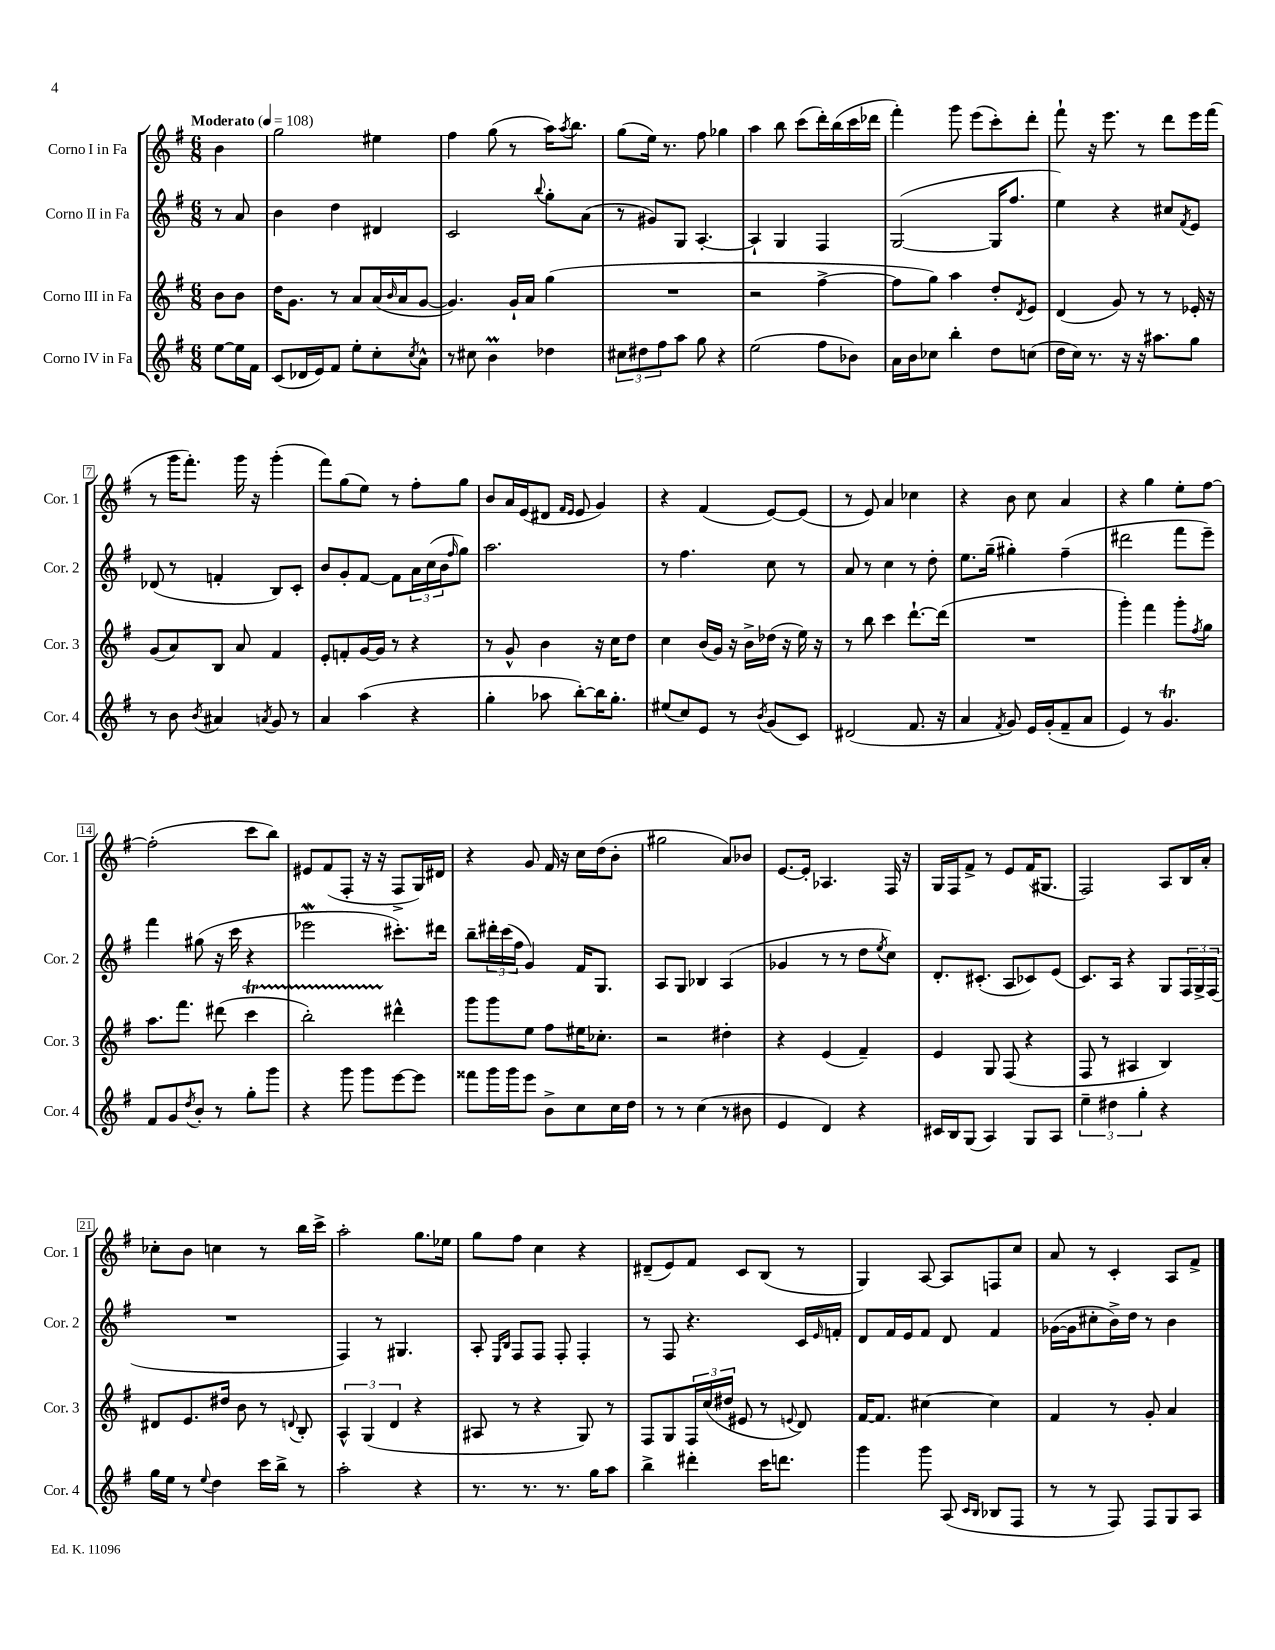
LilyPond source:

<<
\new StaffGroup <<
\new Staff = "s0" \with { instrumentName = "Corno I in Fa" shortInstrumentName = "Cor. 1" } {
    \clef treble \key g \major \numericTimeSignature \time 6/8 \partial 4 \tempo "Moderato" 4 = 108
    b'4 |
    g''2 eis''4 |
    fis''4 g''8( r8 a''16) \acciaccatura { a''8 } b''8. |
    g''8( e''16) r8. fis''8 ges''4 |
    a''4 b''8 c'''8( d'''16-.) b''16( c'''16 des'''16 |
    fis'''4-.) g'''8 e'''8( c'''8-.) d'''8-. |
    fis'''8-! r16 e'''8. r8 d'''8 e'''16 fis'''16( |
    r8 g'''16 fis'''8.-.) g'''16 r16 g'''4-.( |
    fis'''8) g''8( e''8) r8 fis''8-. g''8 |
    b'8 a'16 e'16( dis'8 \grace { fis'16 e'16 } e'8 g'4) |
    r4 fis'4( e'8~) e'8( |
    r8 e'8) a'4 ces''4 |
    r4 b'8 c''8 a'4 |
    r4 g''4 e''8-. fis''8~ |
    fis''2-.( c'''8 b''8) |
    eis'8 fis'8( fis8-. r16 r16 fis8-> g16) dis'16 |
    r4 g'8 fis'16 r16 c''16 d''16( b'8-. |
    gis''2 a'8) bes'8 |
    e'8.~ e'16-. aes4. fis16 r16 |
    g16 fis16 fis'8-> r8 e'8 fis'16( gis8. |
    fis2) a8 b16 a'16-. |
    ces''8-. b'8 c''4 r8 b''16 c'''16-> |
    a''2-. g''8. ees''16 |
    g''8 fis''8 c''4 r4 |
    dis'8--( e'8) fis'8 c'8 b8( r8 |
    g4) a8~ a8 f8 c''8 |
    a'8 r8 c'4-. a8 fis'8-> \bar "|." |
}
\new Staff = "s1" \with { instrumentName = "Corno II in Fa" shortInstrumentName = "Cor. 2" } {
    \clef treble \key g \major \numericTimeSignature \time 6/8 \partial 4
    r8 a'8 |
    b'4 d''4 dis'4 |
    c'2 \appoggiatura { b''8 } g''8-. a'8( |
    r8 gis'8) g8 a4.~-. |
    a4-! g4 fis4 |
    g2~( g16 fis''8. |
    e''4) r4 cis''8 \acciaccatura { fis'8 } e'8 |
    des'8( r8 f'4-. b8) c'8-. |
    b'8 g'8-. fis'8~ fis'8 \tuplet 3/2 { a'16 c''16( b'16 } \grace { fis''16 } g''8) |
    a''2. |
    r8 fis''4. c''8 r8 |
    a'8 r8 c''4 r8 d''8-. |
    e''8. g''16--( gis''4-.) fis''4--( |
    dis'''2 fis'''8 e'''8--) |
    fis'''4 gis''8( r16 c'''16 r4 |
    ees'''2\mordent cis'''8.-.) dis'''16 |
    b''8-- \tuplet 3/2 { dis'''16-. c'''16( fis''16 } g'4) fis'16 g8. |
    a8 g8 bes4 a4( |
    ges'4 r8 r8 d''8 \acciaccatura { e''8 } c''8) |
    d'8.-. cis'8.-.( a8 ces'8) e'8( |
    c'8.) a16 r4 g8 \tuplet 3/2 { fis16 g16-> fis16( } |
    R2. |
    fis4) r8 gis4. |
    a8-. \grace { e16 b16 } fis8 fis8 fis8-. fis4-. |
    r8 fis8 r4. c'16 \grace { e'16 } f'16-. |
    d'8 fis'16 e'16 fis'8 d'8 fis'4 |
    ges'16~( ges'16 cis''8-. b'16->) d''16 r8 b'4 \bar "|." |
}
\new Staff = "s2" \with { instrumentName = "Corno III in Fa" shortInstrumentName = "Cor. 3" } {
    \clef treble \key g \major \numericTimeSignature \time 6/8 \partial 4
    b'8 b'8 |
    d''16 g'8. r8 a'8 a'16( \grace { b'16 } a'16 g'8~ |
    g'4.) g'16-! a'16 g''4( |
    R2. |
    r2 fis''4~-> |
    fis''8 g''8) a''4 d''8-. \acciaccatura { d'8 } e'8 |
    d'4( g'8) r8 r8 ees'16-. r16 |
    g'8( a'8) b8 a'8 fis'4 |
    e'8-. f'8-. g'16~ g'16 r8 r4 |
    r8 g'8-^ b'4 r16 c''16 d''8 |
    c''4 b'16( g'16) r16 b'16-> des''16( r16 e''16) r16 |
    r8 b''8 c'''4 d'''8.~-! d'''16( |
    R2. |
    g'''4-.) fis'''4 g'''8-. \acciaccatura { fis''8 } g''8 |
    a''8. fis'''8. dis'''8( c'''4\startTrillSpan |
    b''2-.) dis'''4-^\stopTrillSpan |
    g'''8 g'''8 e''8 fis''8 eis''16 ces''8.-. |
    r2 dis''4-. |
    r4 e'4( fis'4--) |
    e'4 g8 fis8( r4 |
    fis8 r8 ais4 b4) |
    dis'8 e'8. dis''16 b'8 r8 \appoggiatura { d'8 } b8-. |
    \tuplet 3/2 { a4-^ g4( d'4 } r4 |
    ais8 r8 r4 g8) r8 |
    fis8 g8 \tuplet 3/2 { fis16 c''16( dis''16 } eis'8 r8 \appoggiatura { e'8 } d'8) |
    fis'16~ fis'8. cis''4~ cis''4 |
    fis'4 r8 g'8-. a'4 \bar "|." |
}
\new Staff = "s3" \with { instrumentName = "Corno IV in Fa" shortInstrumentName = "Cor. 4" } {
    \clef treble \key g \major \numericTimeSignature \time 6/8 \partial 4
    e''8~ e''16 fis'16 |
    c'8( des'16 e'16) fis'8 e''8-. c''8-. \acciaccatura { c''8 } a'8-^ |
    r8 cis''8 b'4\prall des''4 |
    \tuplet 3/2 { cis''8 dis''8 fis''8 } a''8 g''8 r4 |
    e''2( fis''8 bes'8) |
    a'16 b'16 ces''8 b''4-. d''8 c''8( |
    d''16 c''16) r8. r16 r16 ais''8. g''8 |
    r8 b'8 \acciaccatura { b'8 } ais'4 \acciaccatura { a'8 } g'8 r8 |
    a'4 a''4( r4 |
    g''4-. aes''8 b''8~-.) b''16 g''8.-. |
    eis''8( c''8) e'8 r8 \acciaccatura { b'8 } g'8( c'8) |
    dis'2( fis'8. r16 |
    a'4 \acciaccatura { fis'8 } g'8) e'16 g'16-.( fis'8-- a'8 |
    e'4) r8 g'4.\trill |
    fis'8 g'8 \acciaccatura { d''8 } b'8-. r8 g''8-. g'''8 |
    r4 g'''8 g'''8 e'''8~ e'''8 |
    fisis'''8 g'''16 g'''16 e'''8 b'8-> c''8 c''16 d''16 |
    r8 r8 c''4( r8 bis'8 |
    e'4 d'4) r4 |
    cis'16 b16 g8( a4) g8 a8 |
    \tuplet 3/2 { e''4-- dis''4 g''4-. } r4 |
    g''16 e''16 r8 \appoggiatura { e''8 } d''4 c'''16 b''16-> r8 |
    a''2-. r4 |
    r8. r8. r8. g''16 a''8 |
    b''4-> dis'''4-. c'''16 d'''8. |
    g'''4 g'''8 a8( \grace { c'16 b16 } bes8 fis8 |
    r8 r8 fis8) fis8 g8 a8 \bar "|." |
}
>>
>>
\layout { \context { \Score \override BarNumber.stencil = #(make-stencil-boxer 0.1 0.3 ly:text-interface::print) } }
